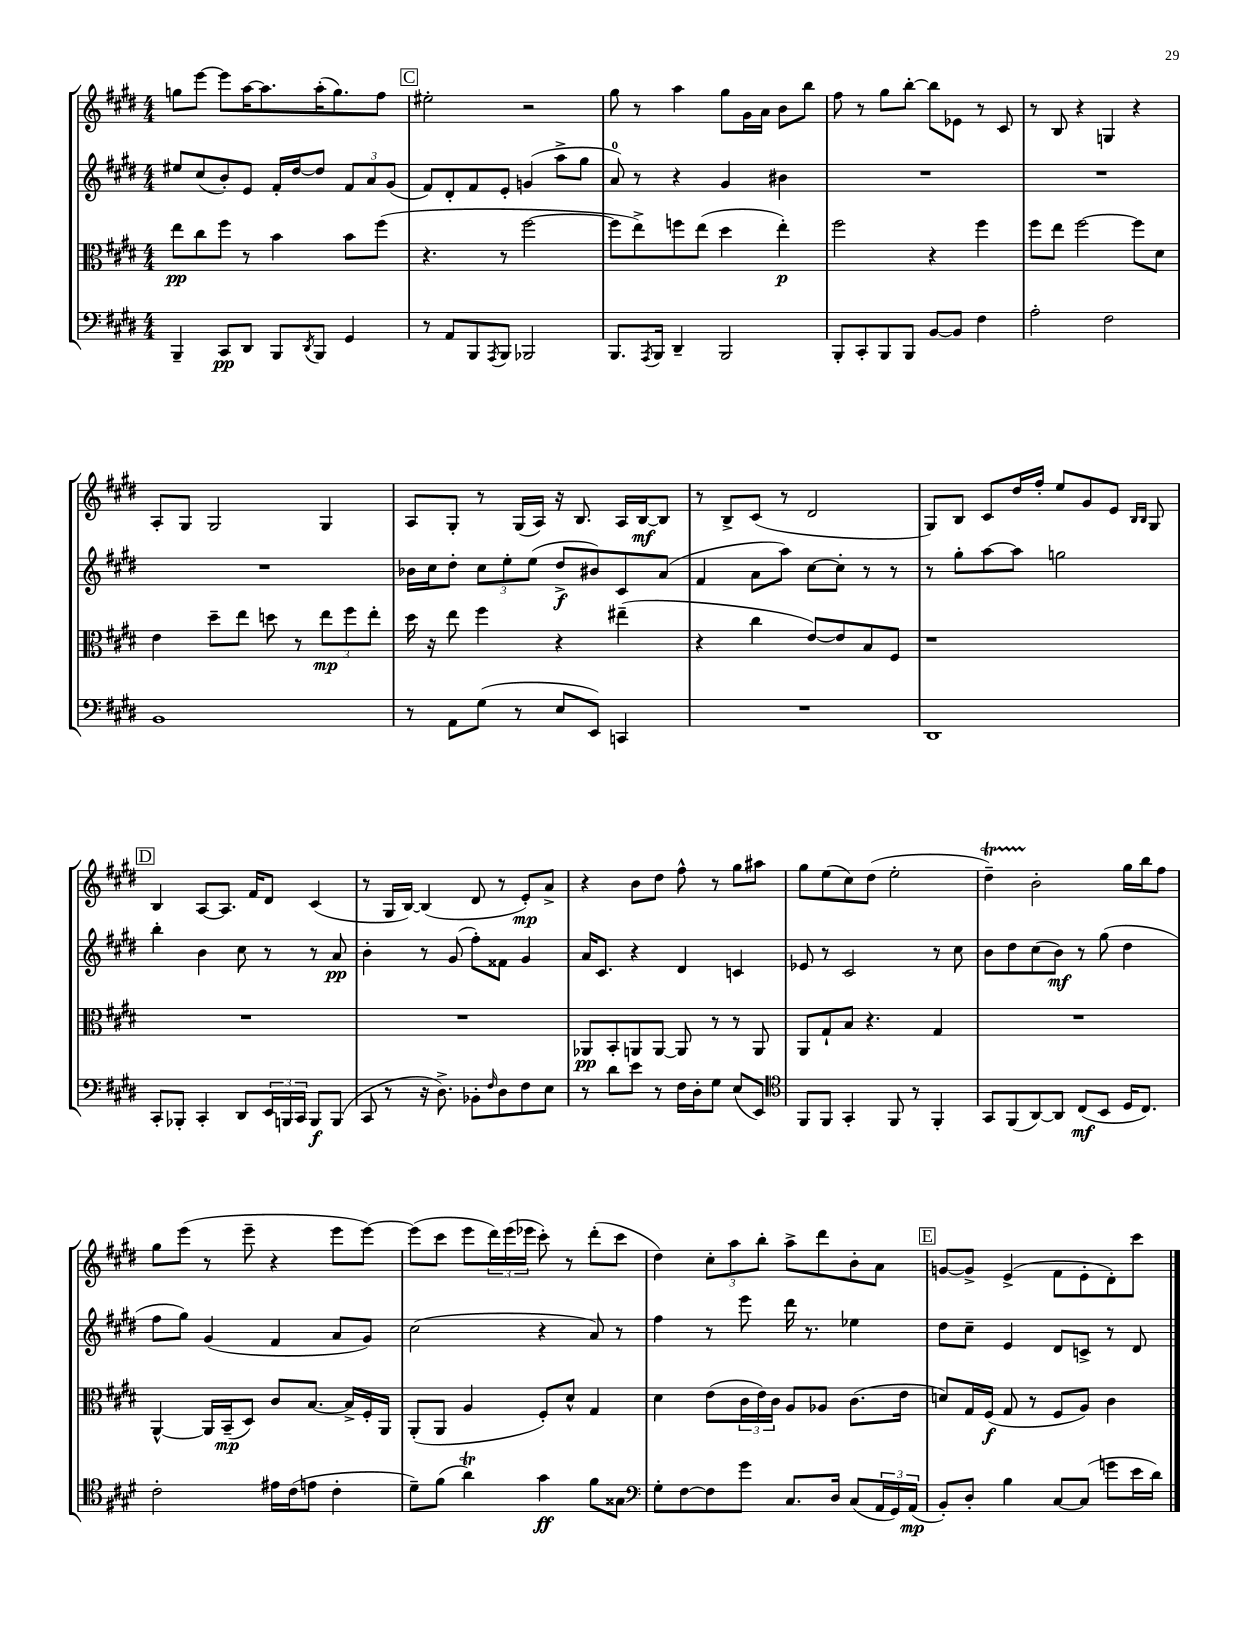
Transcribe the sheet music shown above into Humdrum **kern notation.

**kern	**kern	**kern	**kern
*staff4	*staff3	*staff2	*staff1
*clefF4	*clefC3	*clefG2	*clefG2
*k[f#c#g#d#]	*k[f#c#g#d#]	*k[f#c#g#d#]	*k[f#c#g#d#]
*M4/4	*M4/4	*M4/4	*M4/4
4BBB~/	8ee\L	8ee#/L	8gg\L
.	8cc#\	(8cc#/	[8eee\J
8CC#/L	8ff#\J	8b'/)	8eee\]L
8DD#/J	8r	8e/J	[16aa\K
.	.	.	8.aa\]
8BBB/L	4b\	16f#'/LL	.
.	.	[16dd#/J	.
8qDD#/	.	.	.
8BBB/J	.	8dd#/]J	(16aa'\K
.	.	.	8.gg\)
4GG#/	8b\L	12f#/L	.
.	.	12a/	.
.	(8ff#\J	.	8ff#\J
.	.	(12g#/J	.
=	=	=	=
8r	4.r	8f#/L)	2ee#'\
8AA/L	.	8d#'/	.
8BBB/	.	8f#/	.
8qAAA/	.	.	.
8BBB/J	8r	8e'/J	.
2BBB-/	[2ff#\	(4g/	2r
.	.	8aa^\L	.
.	.	8gg#\J	.
=	=	=	=
8.BBB/L	8ff#\]L	8a/)	8gg#\
.	8ee^\)	8r	8r
8qAAA/	.	.	.
16BBB/Jk	.	.	.
4DD#~/	8ff\	4r	4aa\
.	(8ee\J	.	.
2BBB/	4dd#\	4g#/	8gg#\L
.	.	.	16g#\L
.	.	.	16a\JJ
.	4ee'\)	4b#\	8b\L
.	.	.	8bb\J
=	=	=	=
8BBB'/L	2ff#\	1r	8ff#\
8CC#'/	.	.	8r
8BBB/	.	.	8gg#\L
8BBB/J	.	.	[8bb'\J
[8BB/L	4r	.	8bb\]L
8BB/]J	.	.	8e-\J
4F#\	4ff#\	.	8r
.	.	.	8c#/
=	=	=	=
2A'\	8ff#\L	1r	8r
.	8ee\J	.	8B/
.	[2ff#\	.	4r
2F#\	.	.	4G/
.	8ff#\]L	.	4r
.	8d#\J	.	.
=	=	=	=
1BB	4e\	1r	8A'/L
.	.	.	8G#/J
.	8dd#~\L	.	2G#/
.	8ee\J	.	.
.	8dd\	.	.
.	8r	.	.
.	12ee\L	.	4G#/
.	12ff#\	.	.
.	12ee'\J	.	.
=	=	=	=
8r	16dd#\	16b-\LL	8A/L
.	16r	16cc#\J	.
8AA\L	8ee\	8dd#'\J	8G#'/J
(8G#\J	4ff#\	12cc#\L	8r
.	.	12ee'\	.
8r	.	.	(16G#/LL
.	.	(12ee\J	.
.	.	.	16A/JJ)
8E/L	4r	8dd#^/L	16r
.	.	.	8.B/
8EE/J)	.	8b#/)	.
4CC/	(4ee#~\	8c#/	16A/LL
.	.	.	[16B/J
.	.	(8a/J	8B/]J
=	=	=	=
1r	4r	4f#/	8r
.	.	.	8B^/L
.	4cc#\	8a\L	(8c#/J
.	.	8aa\J)	8r
.	[8e/L)	[8cc#\L	2d#/
.	8e/]	8cc#'\]J	.
.	8B/	8r	.
.	8F#/J	8r	.
=	=	=	=
1DD#	1r	8r	8G#/L)
.	.	8gg#'\L	8B/J
.	.	[8aa\	8c#/L
.	.	8aa\]J	16dd#/L
.	.	.	16ff#'/JJ
.	.	2gg\	8ee/L
.	.	.	8g#/
.	.	.	8e/J
.	.	.	16qqB/LL
.	.	.	16qqB/JJ
.	.	.	8G#/
=	=	=	=
8CC#'/L	1r	4bb'\	4B/
8BBB-'/J	.	.	.
4CC#'/	.	4b\	[8A/L
.	.	.	8.A/]J
8DD#/L	.	8cc#\	.
.	.	.	16f#/LK
24EE/L	.	8r	8d#/J
24BBB/	.	.	.
24CC#/JJ	.	.	.
8BBB/L	.	8r	(4c#/
(8BBB/J	.	8a/	.
=	=	=	=
8CC#/	1r	4b'\	8r
8r	.	.	16G#/LL
.	.	.	[16B/JJ)
16r	.	8r	(4B/]
8.D#^\)	.	.	.
.	.	(8g#/	.
8BB-'\L	.	8ff#'\L)	8d#/
16qqF#/	.	.	.
8D#\	.	8f##\J	8r
8F#\	.	4g#/	8e'/L)
8E\J	.	.	8a^/J
=	=	=	=
8r	8AA-/L	16a/LK	4r
.	.	8.c#/J	.
8d#\L	8BB'/	.	.
8e\J	8AA/	4r	8b\L
8r	[8AA/J	.	8dd#\J
16F#\LL	8AA/]	4d#/	8ff#^^\
16D#'\J	.	.	.
8G#\J	8r	.	8r
(8E/L	8r	4c/	8gg#\L
8EE/J)	8AA/	.	8aa#\J
=	=	=	=
*clefC4	*	*	*
8FF#/L	8AA/L	8e-/	8gg#\L
8FF#/J	8G#`/	8r	(8ee\
4GG#'/	8B/J	2c#/	8cc#\)
.	4.r	.	(8dd#\J
8FF#/	.	.	2ee'\
8r	.	.	.
4FF#'/	4G#/	8r	.
.	.	8cc#\	.
=	=	=	=
8GG#/L	1r	8b\L	4dd#~\)
(8FF#/	.	8dd#\	.
[8AA/)	.	(8cc#\	2b'\
8AA/]J	.	8b\J)	.
(8C#/L	.	8r	.
8BB/J	.	(8gg#\	.
16D#/LK	.	4dd#\	16gg#\LL
8.C#/J)	.	.	16bb\J
.	.	.	8ff#\J
=	=	=	=
2c#'\	[4AA^^/	8ff#\L	8gg#\L
.	.	8gg#\J)	(8eee\J
.	16AA/]LL	(4g#/	8r
.	(16BB~/J	.	.
.	8D#/J)	.	8eee~\
16e#\LL	8c#/L	4f#/	4r
(16c#\J	.	.	.
8e\J	[8.B/J	.	.
4c#'\	.	8a/L	8eee\L
.	16B^/]LL	.	.
.	16F#'/	8g#/J)	[8eee\J)
.	16AA/JJ	.	.
=	=	=	=
8d#~\L)	(8AA'/L	(2cc#\	(8eee\]L
(8f#\J	8AA/J	.	8ccc#\J
4a\)	4A/	.	8eee\L
.	.	.	24ddd#\L)
.	.	.	(24eee\
.	.	.	24eee-\JJ
4g#\	8F#'/L)	4r	8ccc#'\)
.	8d#^^/J	.	8r
8f#\L	4G#/	8a/)	(8ddd#'\L
8G##\J	.	8r	8ccc#\J
=	=	=	=
*clefF4	*	*	*
8G#'\L	4d#\	4ff#\	4dd#\)
[8F#\	.	.	.
8F#\]	(8e\L	8r	12cc#'\L
.	.	.	12aa\
8g#\J	24c#\L	8eee\	.
.	24e\)	.	12bb'\J
.	24c#\JJ	.	.
8.C#/L	8A/L	16ddd#\	8aa^\L
.	.	8.r	.
.	8A-/J	.	8ddd#\
16D#/Jk	.	.	.
(8C#/L	(8.c#\L	4ee-\	8b'\
24AA/L	.	.	8a\J
24GG#/)	.	.	.
.	16e\Jk	.	.
(24AA/JJ	.	.	.
=	=	=	=
8BB'/L)	8d/L)	8dd#\L	[8g/L
8D#'/J	16G#/L	8cc#~\J	8g^/]J
.	(16F#/JJ	.	.
4B\	8G#/	4e/	(4e^/
.	8r	.	.
[8C#/L	8F#/L	8d#/L	8f#\L
(8C#/]J	8A/J)	8c^/J	8e'\
8g\L	4c#\	8r	8d#'\)
16e\L	.	8d#/	8ccc#\J
16d#\JJ)	.	.	.
==	==	==	==
*-	*-	*-	*-
